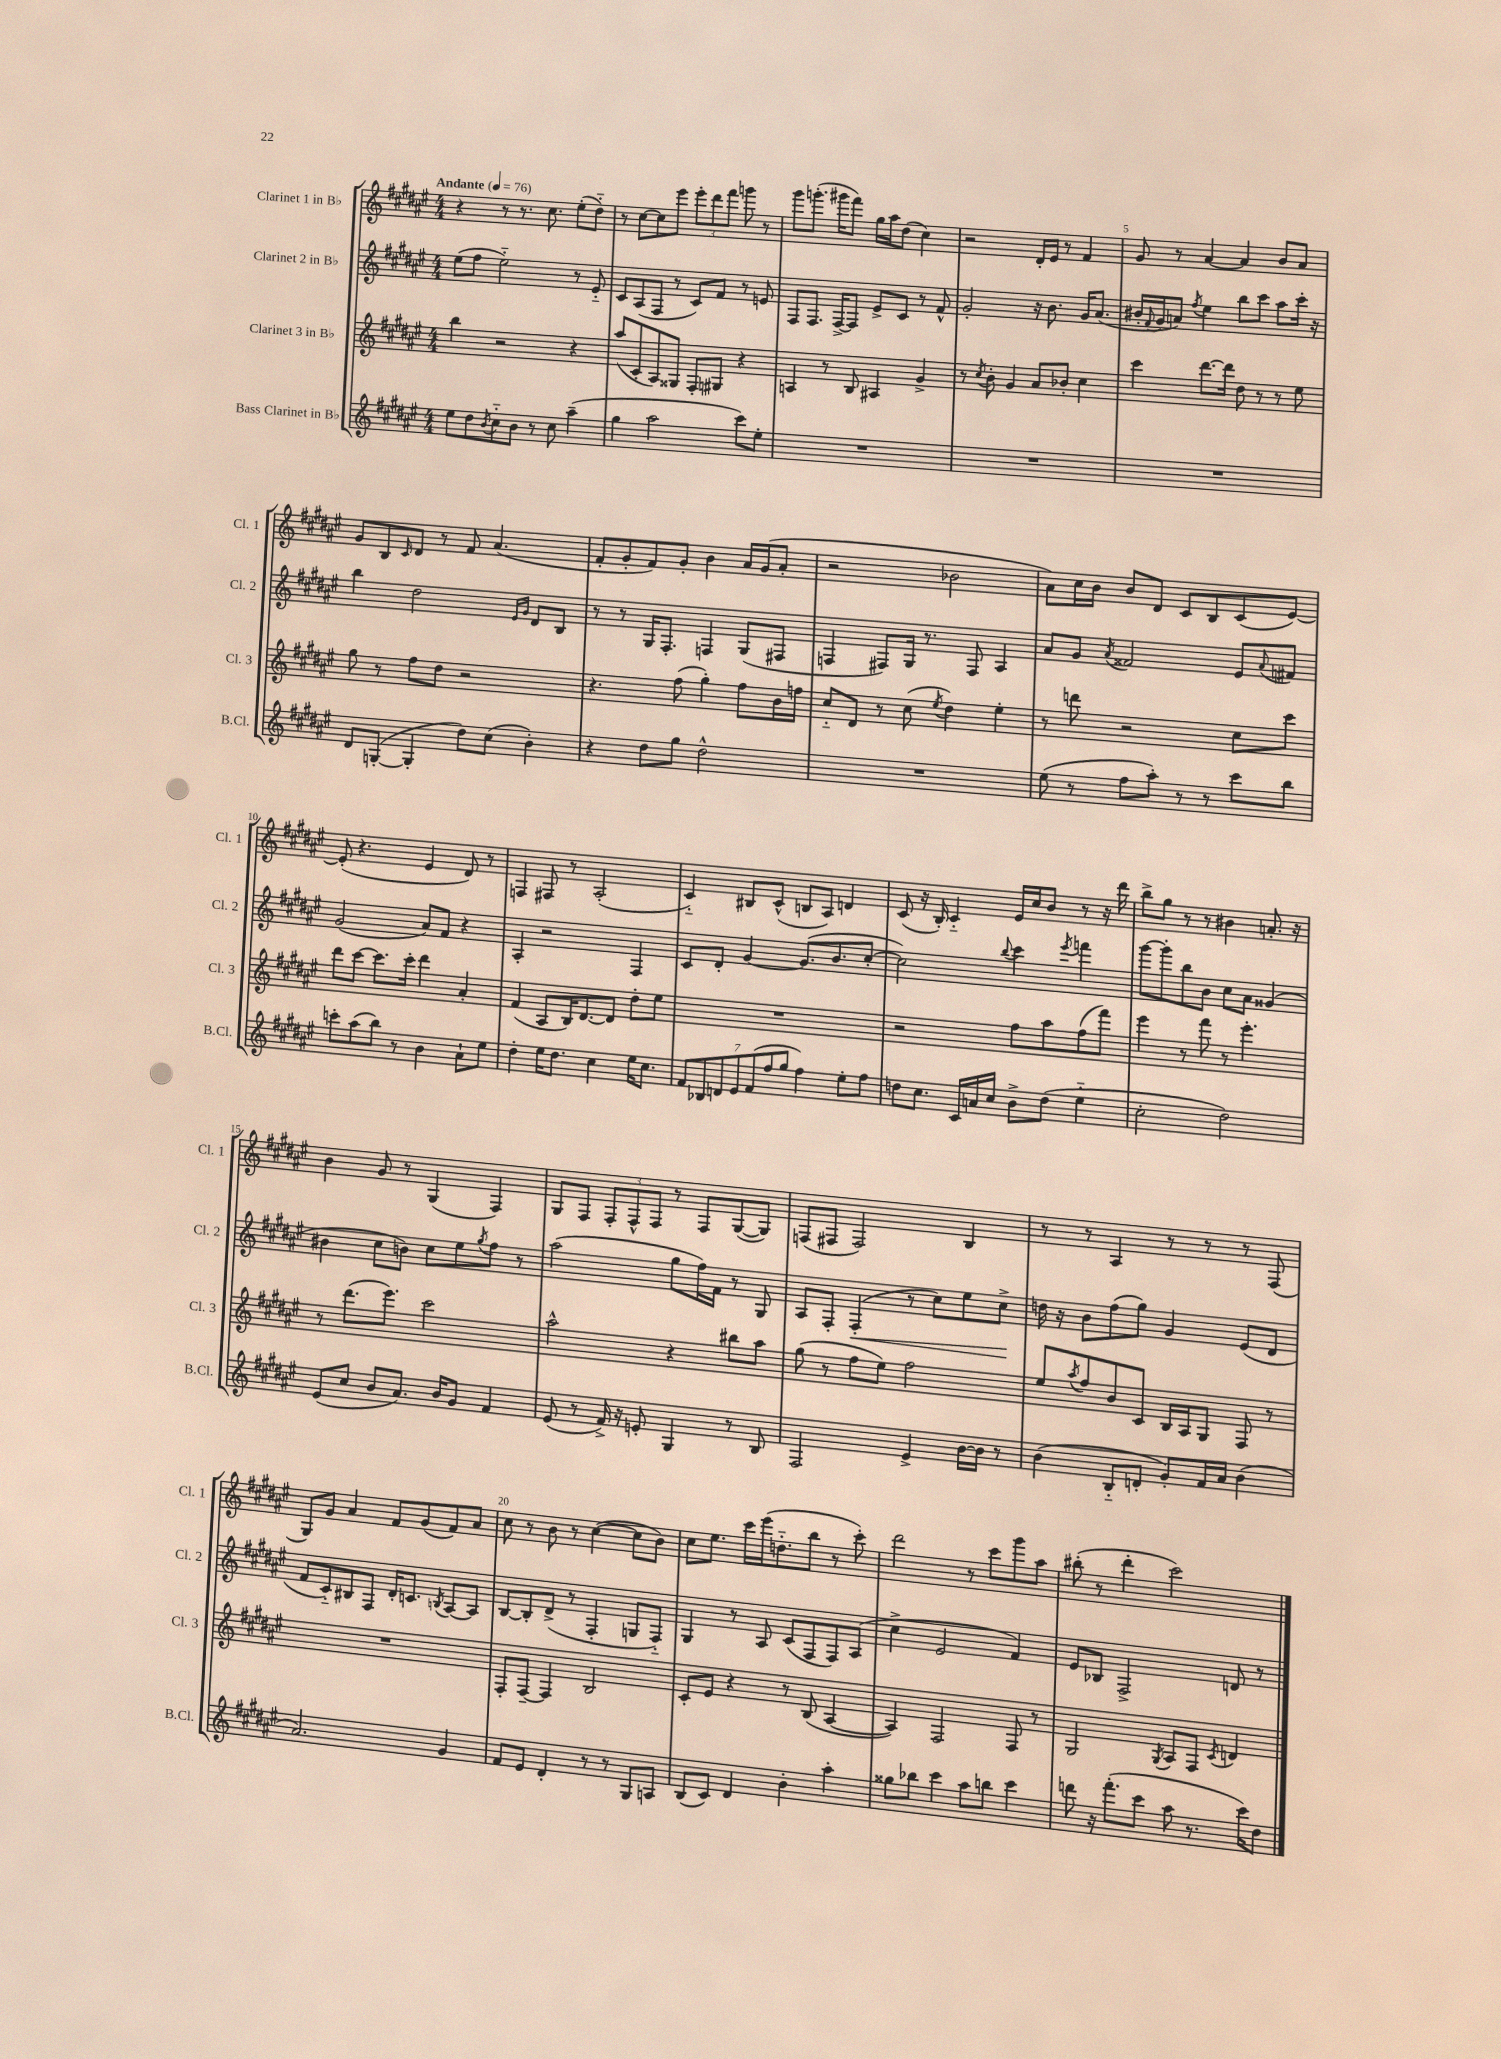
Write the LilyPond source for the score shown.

<<
\new StaffGroup <<
\new Staff = "s0" \with { instrumentName = "Clarinet 1 in Bb" shortInstrumentName = "Cl. 1" } {
    \clef treble \key fis \major \numericTimeSignature \time 4/4 \tempo "Andante" 4 = 76
    r4 r8 r8. cis''8. eis''8-.( dis''8-_) |
    r8 cis''8~ cis''8 eis'''8 \tuplet 3/2 { eis'''8-. dis'''8 fis'''8 } g'''8 r8 |
    gis'''8 g'''8.-.( gis'''16 fis'''8) gis''16 ais''16 dis''8( cis''4) |
    r2 dis'16-. eis'16 r8 fis'4 |
    gis'8 r8 ais'4~ ais'4 b'8 ais'8 |
    gis'8 b8 \grace { cis'16 } dis'8 r8 fis'8 ais'4.( |
    fis'8-. gis'8-. fis'8) gis'8-. b'4 ais'16 gis'16( ais'8-. |
    r2 bes'2 |
    ais'8) cis''16 b'16 b'8 dis'8 cis'8 b8 cis'8( eis'8~) |
    eis'8-.( r4. eis'4 dis'8) r8 |
    f4 fis8 r8 ais2-.( |
    cis'4-_) bis8 cis'8-^( b8 ais8) d'4 |
    cis'8( r16 b16-.) cis'4-_ eis'16 cis''16 b'8 r8 r16 dis'''16 |
    b''8-> gis''8 r8 r8 bis'4 a'8.-. r16 |
    b'4 gis'8 r8 gis4( fis4) |
    gis8 fis8 \tuplet 3/2 { fis8-. fis8-^ fis8 } r8 fis8 gis8~( gis8) |
    f8( fis8 fis2) b4 |
    r8 r8 ais4 r8 r8 r8 fis8( |
    gis8) gis'8 ais'4 fis'8 gis'8( fis'8) ais'8 |
    cis''8 r8 b'8 r8 cis''4~( cis''8 b'8) |
    cis''8 eis''8. cis'''16 eis'''16( d''8.-_ b''8 r8 cis'''8-.) |
    dis'''2 r8 cis'''8 gis'''8 ais''8 |
    bis''8-.( r8 dis'''4-. cis'''2) \bar "|." |
}
\new Staff = "s1" \with { instrumentName = "Clarinet 2 in Bb" shortInstrumentName = "Cl. 2" } {
    \clef treble \key fis \major \numericTimeSignature \time 4/4
    eis''8( fis''8 eis''2-_) r8 eis'8-_ |
    cis'8 ais8( fis8 r8 cis'8) fis'8 r8 e'8 |
    fis8 fis8. fis16~-> fis8 eis'8-> cis'8 r8 fis'8-^ |
    gis'2-. r16 b'8. gis'16 ais'8.( |
    bis'16-. \appoggiatura { fis'8 } gis'16 a'8) \acciaccatura { fis''8 } eis''4 b''8 cis'''8 ais''8 cis'''16-. r16 |
    b''4 dis''2 \grace { eis'16 gis'16 } dis'8 b8 |
    r8 r8 gis16 fis8.-. f4 gis8( fis8 |
    f4 fis8) gis16 r8. fis8 ais4 |
    ais'8 gis'8 \acciaccatura { ais'8 } fisis'2 eis'8 \appoggiatura { ais'8 } fis'8 |
    gis'2( ais'8) fis'8 r4 |
    ais4-. r2 fis4 |
    cis'8 dis'8-. gis'4~ gis'8.( b'8. cis''8~-. |
    cis''2) \appoggiatura { b''8 } cis'''4 \acciaccatura { eis'''8 } f'''4 |
    gis'''8~ gis'''8-. b''8 b'8 cis''8 ais'8 gisis'4( |
    bis'4 cis''8 b'8) cis''8 eis''8 \acciaccatura { gis''8 } fis''8 r8 |
    ais''2( gis''8 fis''16) fis'16 r8 gis8 |
    ais8 fis8-. fis4-.\<( r8 cis''8) eis''8 cis''8->\! |
    d''16 r16 b'8 fis''8( gis''8) gis'4 eis'8( dis'8 |
    fis'8 cis'8-_) bis8 fis8 dis'16-. c'8. \acciaccatura { b8 } ais8~ ais8 |
    b8~ b8-. dis'8->( r8 fis4-. g8 fis8-_) |
    gis4 r8 ais8 cis'8( fis8 fis8) ais8( |
    cis''4-> eis'2 fis'4) |
    eis'8 bes8 fis2-> d'8 r8 \bar "|." |
}
\new Staff = "s2" \with { instrumentName = "Clarinet 3 in Bb" shortInstrumentName = "Cl. 3" } {
    \clef treble \key fis \major \numericTimeSignature \time 4/4
    b''4 r2 r4 |
    ais''8( cis'8-. ais8) gisis8 fis8-. gis8 r4 |
    a4 r8 b8 ais4 gis'4-> |
    r8 \acciaccatura { cis''8 } b'8-. gis'4 ais'8 bes'8-. cis''4 |
    cis'''4 dis'''8.~ dis'''16 dis''8 r8 r8 eis''8 |
    gis''8 r8 fis''8 dis''8 r2 |
    r4. fis''8( gis''4-.) fis''8 b'16 f''16 |
    cis''8-_ dis'8 r8 cis''8( \acciaccatura { eis''8 } dis''4) eis''4-. |
    r8 d'''8 r2 cis''8 cis'''8 |
    dis'''8 cis'''8~ cis'''8. cis'''16-. dis'''4 ais'4-. |
    fis'4( ais8 b16) dis'8.~ dis'8 dis''8-. eis''8 |
    R1 |
    r2 fis''8 ais''8 fis''8( fis'''8) |
    eis'''4 r8 fis'''8 r8 eis'''4.-. |
    r8 dis'''8.( eis'''8.) cis'''2 |
    ais''2-^ r4 bis''8 ais''8 |
    gis''8( r8 fis''8 eis''8) fis''2 |
    eis''8 \acciaccatura { ais''8 } fis''8 b'8 cis'8 b16 ais16 gis8 fis8 r8 |
    R1 |
    fis8-. fis8~-- fis4 b2 |
    cis'8-. eis'8 r4 r8 b8( ais4~ |
    ais4) fis2 fis8 r8 |
    gis2 \acciaccatura { gis8 } ais8 fis8 \acciaccatura { cis'8 } d'4 \bar "|." |
}
\new Staff = "s3" \with { instrumentName = "Bass Clarinet in Bb" shortInstrumentName = "B.Cl." } {
    \clef treble \key fis \major \numericTimeSignature \time 4/4
    eis''8 dis''8 \acciaccatura { b'8 } cis''8-_ b'8 r8 cis''8 ais''4--( |
    gis''4 ais''2 cis'''8) eis''8-. |
    R1 |
    R1 |
    R1 |
    dis'8 g8~-.( g4-. dis''8) cis''8( b'4-.) |
    r4 dis''8 gis''8 dis''2-^ |
    R1 |
    eis''8( r8 fis''8 ais''8-.) r8 r8 cis'''8 b''8 |
    c'''8-. ais''8( b''8) r8 b'4 ais'8-! eis''8 |
    dis''4-. eis''16 dis''8. cis''4 eis''16 cis''8. |
    \tuplet 7/4 { fis'8 bes8 d'8 eis'8 fis'8( fis''8 gis''8 } fis''4) eis''8-. fis''8 |
    d''8 cis''8. cis'16 a'16 cis''16 b'8-> d''8( eis''4-_ |
    cis''2-. dis''2) |
    eis'8( cis''8 b'8 ais'8.) b'16 gis'8 fis'4 |
    eis'8( r8 fis'16->) r16 e'8-. gis4 r8 b8 |
    fis2 eis'4-> b'16~ b'16 r8 |
    b'4( b8-_ d'8-. gis'8-.) fis'16 ais'16 b'4( |
    ais'2.) gis'4 |
    fis'8 eis'8 dis'4-. r8 r8 gis8 a8 |
    b8( cis'8) dis'4 b'4-. ais''4-. |
    gisis''8 bes''8 cis'''4 ais''8 b''8 cis'''4 |
    d'''8 r16 fis'''8.-.( cis'''8 ais''8 r8. cis'''16) dis''8 \bar "|." |
}
>>
>>
\layout { \context { \Score \override BarNumber.break-visibility = ##(#f #t #t) barNumberVisibility = #(every-nth-bar-number-visible 5) } }
